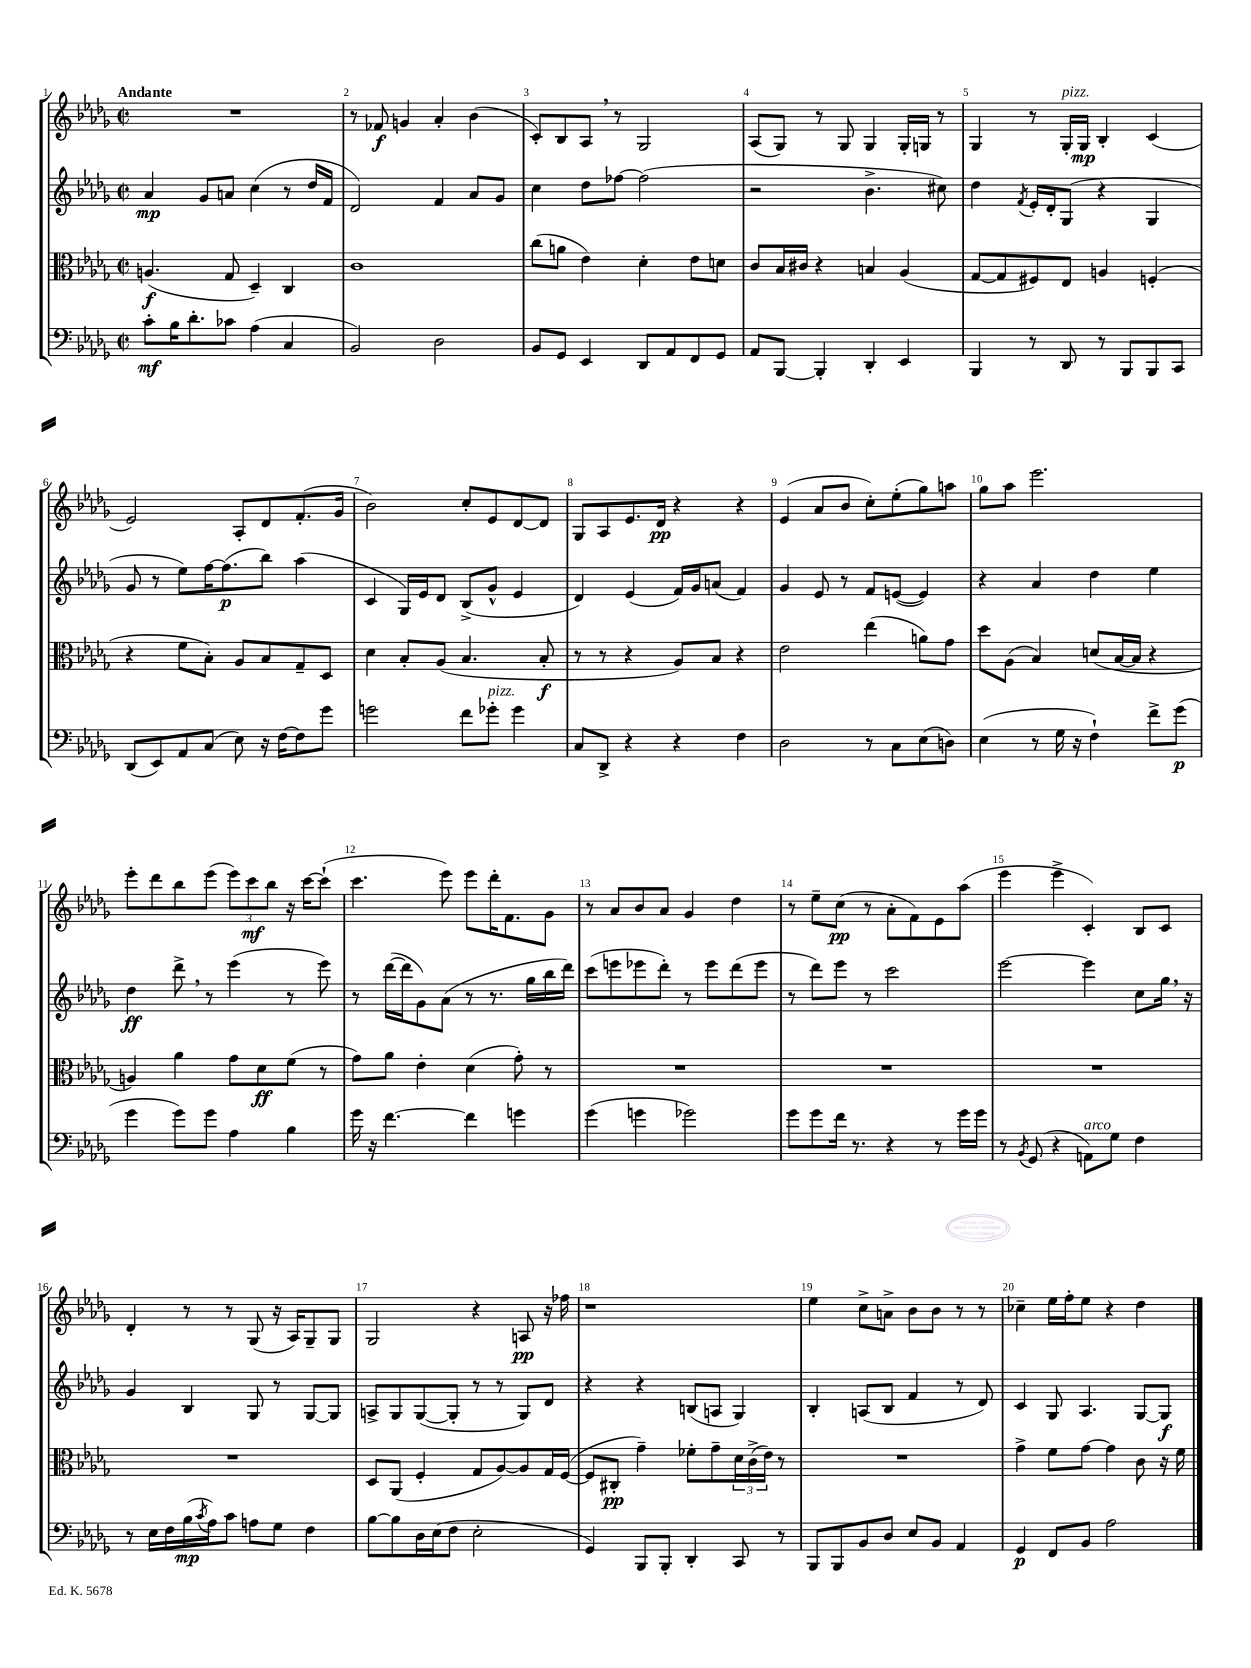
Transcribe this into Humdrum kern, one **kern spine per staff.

**kern	**kern	**kern	**kern
*staff4	*staff3	*staff2	*staff1
*clefF4	*clefC3	*clefG2	*clefG2
*k[b-e-a-d-g-]	*k[b-e-a-d-g-]	*k[b-e-a-d-g-]	*k[b-e-a-d-g-]
*M2/2	*M2/2	*M2/2	*M2/2
*met(c|)	*met(c|)	*met(c|)	*met(c|)
8c'\L	(4.A/	4a-/	1r
16B-\K	.	.	.
8.d-'\	.	.	.
.	.	8g-/L	.
8c-\J	8G-/	8a/J	.
(4A-\	4D-~/)	(4cc\	.
4C/	4C/	8r	.
.	.	16dd-/LL	.
.	.	16f/JJ	.
=	=	=	=
2BB-/)	1c	2d-/)	8r
.	.	.	8f-/
.	.	.	4g/
2D-\	.	4f/	4a-'/
.	.	8a-/L	(4b-\
.	.	8g-/J	.
=	=	=	=
8BB-/L	(8cc\L	4cc\	8c'/L)
8GG-/J	8a\J	.	8B-/
4EE-/	4e-\)	8dd-\L	8A-/J
.	.	[8ff-\J	8r
8DD-/L	4d-'\	(2ff-\]	2G-/
8AA-/	.	.	.
8FF/	8e-\L	.	.
8GG-/J	8d\J	.	.
=	=	=	=
8AA-/L	8c/L	2r	(8A-/L
[8BBB-/J	16B-/L	.	8G-/J)
.	16c#/JJ	.	.
4BBB-'/]	4r	.	8r
.	.	.	8G-/
4DD-'/	4B/	4.b-^\	4G-/
4EE-/	(4A-/	.	16G-'/LL
.	.	.	16G/JJ
.	.	8cc#\)	8r
=	=	=	=
4BBB-/	[8G-/L	4dd-\	4G-/
.	8G-/]	.	.
.	.	8qf/	.
8r	8F#/)	16e-'/LL	8r
.	.	16d-'/J	.
8DD-/	8E-/J	(8G-/J	16G-'/LL
.	.	.	16G-/JJ
8r	4A/	4r	4B-'/
8BBB-/L	.	.	.
8BBB-/	(4F'/	4G-/	(4c/
8CC/J	.	.	.
=	=	=	=
(8DD-/L	4r	8g-/	2e-/)
8EE-/)	.	8r	.
8AA-/	8f\L	8ee-\L)	.
(8C/J	8B-'\J)	[16ff\K	.
.	.	(8.ff\]	.
8E-\)	8A-/L	.	8A-'/L
16r	8B-/	8bb-\J)	8d-/
[16F\LK	.	.	.
8F\]	8G-~/	(4aa-\	(8.f'/
8g-\J	8D-/J	.	.
.	.	.	16g-/Jk
=	=	=	=
2g\	4d-\	4c/	2b-\)
.	8B-'/L	16G-/LL)	.
.	.	16e-/J	.
.	(8A-/J	8d-/J	.
8f\L	4.B-/	(8B-^/L	8cc'/L
8g-'\J	.	8g-^^/J	8e-/
4g-\	.	4e-/	[8d-/
.	8B-'/	.	8d-/]J
=	=	=	=
8C/L	8r	4d-/)	8G-/L
8DD-^/J	8r	.	8A-/
4r	4r	(4e-/	8.e-/
.	.	.	16d-/Jk
4r	8A-/L)	16f/LL)	4r
.	.	16g-/J	.
.	8B-/J	(8a/J	.
4F\	4r	4f/)	4r
=	=	=	=
2D-\	2e-\	4g-/	(4e-/
.	.	8e-/	8a-/L
.	.	8r	8b-/J
8r	(4ee-\	8f/L	8cc'\L)
8C\L	.	([8e/J	(8ee-'\
(8E-\	8a\L)	4e/])	8gg-\)
8D\J)	8g-\J	.	8aa\J
=	=	=	=
(4E-\	8dd-\L	4r	8gg-\L
.	(8A-\J	.	8aa-\J
8r	4B-/)	4a-/	2.eee-\
16G-\	.	.	.
16r	.	.	.
4F`\)	(8d/L	4dd-\	.
.	[16B-/L	.	.
.	16B-/]JJ	.	.
8f^\L	4r	4ee-\	.
(8g-\J	.	.	.
=	=	=	=
4g-\	4A/)	4dd-\	8eee-'\L
.	.	.	8ddd-\
8g-\L)	4a-\	8ddd-^\	8bb-\
8g-\J	.	8r	(8eee-\J
4A-\	8g-\L	(4eee-\	12eee-\L)
.	.	.	12ccc\
.	8d-\	.	.
.	.	.	12bb-\J
4B-\	(8f\J	8r	16r
.	.	.	[16ccc\LK
.	8r	8eee-\)	(8ccc`\]J
=	=	=	=
16g-\	8g-\L)	8r	4.ccc\
16r	.	.	.
[4.f\	8a-\J	([16ddd-\LL	.
.	.	16ddd-\]J	.
.	4e-'\	8g-\)	.
.	.	(8a-\J	8eee-\)
4f\]	(4d-\	8r	8eee-\L
.	.	8.r	16ddd-'\K
.	.	.	8.f\
4g\	8g-'\)	.	.
.	.	16gg-\LL	.
.	8r	16bb-\	8g-\J
.	.	16ddd-\JJ)	.
=	=	=	=
(4g-\	1r	(8ccc\L	8r
.	.	8eee\	8a-/L
4g\	.	8eee-\	8b-/
.	.	8ddd-'\J)	8a-/J
2g-\)	.	8r	4g-/
.	.	8eee-\L	.
.	.	(8ddd-\	4dd-\
.	.	8eee-\J	.
=	=	=	=
8g-\L	1r	8r	8r
8g-\	.	8ddd-\L)	8ee-~\L
16f\Jk	.	8eee-\J	(8cc\J
8.r	.	.	.
.	.	8r	8r
4r	.	2ccc\	8a-'\L
.	.	.	8f\)
8r	.	.	8e-\
16g-\LL	.	.	(8aa-\J
16g-\JJ	.	.	.
=	=	=	=
8r	1r	[2eee-\	4eee-\
8qBB-/	.	.	.
(8GG-/	.	.	.
4r	.	.	4eee-^\
8AA\L)	.	4eee-\]	4c'/)
8G-\J	.	.	.
4F\	.	8cc\L	8B-/L
.	.	16gg-\Jk	8c/J
.	.	16r	.
=	=	=	=
8r	1r	4g-/	4d-'/
16E-\LL	.	.	.
16F\	.	.	.
(16B-\	.	4B-/	8r
8qc/	.	.	.
16A-\J)	.	.	.
8c\J	.	.	8r
8A\L	.	8G-/	(8G-/
8G-\J	.	8r	16r
.	.	.	16A-/LK)
4F\	.	[8G-/L	8G-~/
.	.	8G-/]J	8G-/J
=	=	=	=
[8B-\L	8D-/L	8A^/L	2G-/
8B-\]	(8AA-/J	8G-/	.
16D-\L	4F'/	([8G-/	.
(16E-\J	.	.	.
8F\J	.	8G-'/]J	.
2E-'\	8G-/L	8r	4r
.	[8A-/)	8r	.
.	8A-/]	8G-/L)	8A/
.	16G-/L	8d-/J	16r
.	([16F/JJ	.	16ff-\
=	=	=	=
4GG-/)	8F/]L	4r	1r
.	8C#'/J	.	.
8BBB-/L	4g-~\)	4r	.
8BBB-'/J	.	.	.
4DD-'/	8f-'\L	(8B/L	.
.	8g-~\	8A/J	.
8CC/	24d-\L	4G-/)	.
.	(24c^\	.	.
.	24e-\JJ)	.	.
8r	8r	.	.
=	=	=	=
8BBB-/L	1r	4B-'/	4ee-\
8BBB-/	.	.	.
8BB-/	.	(8A/L	8cc^\L
8D-/J	.	8B-/J	8a^\J
8E-/L	.	4f/	8b-\L
8BB-/J	.	.	8b-\J
4AA-/	.	8r	8r
.	.	8d-/)	8r
=	=	=	=
4GG-/	4g-^\	4c/	4cc-~\
8FF/L	8f\L	8G-/	16ee-\LL
.	.	.	16ff'\J
8BB-/J	[8g-\J	4.A-/	8ee-\J
2A-\	4g-\]	.	4r
.	8c\	[8G-/L	4dd-\
.	16r	8G-/]J	.
.	16f\	.	.
==	==	==	==
*-	*-	*-	*-
